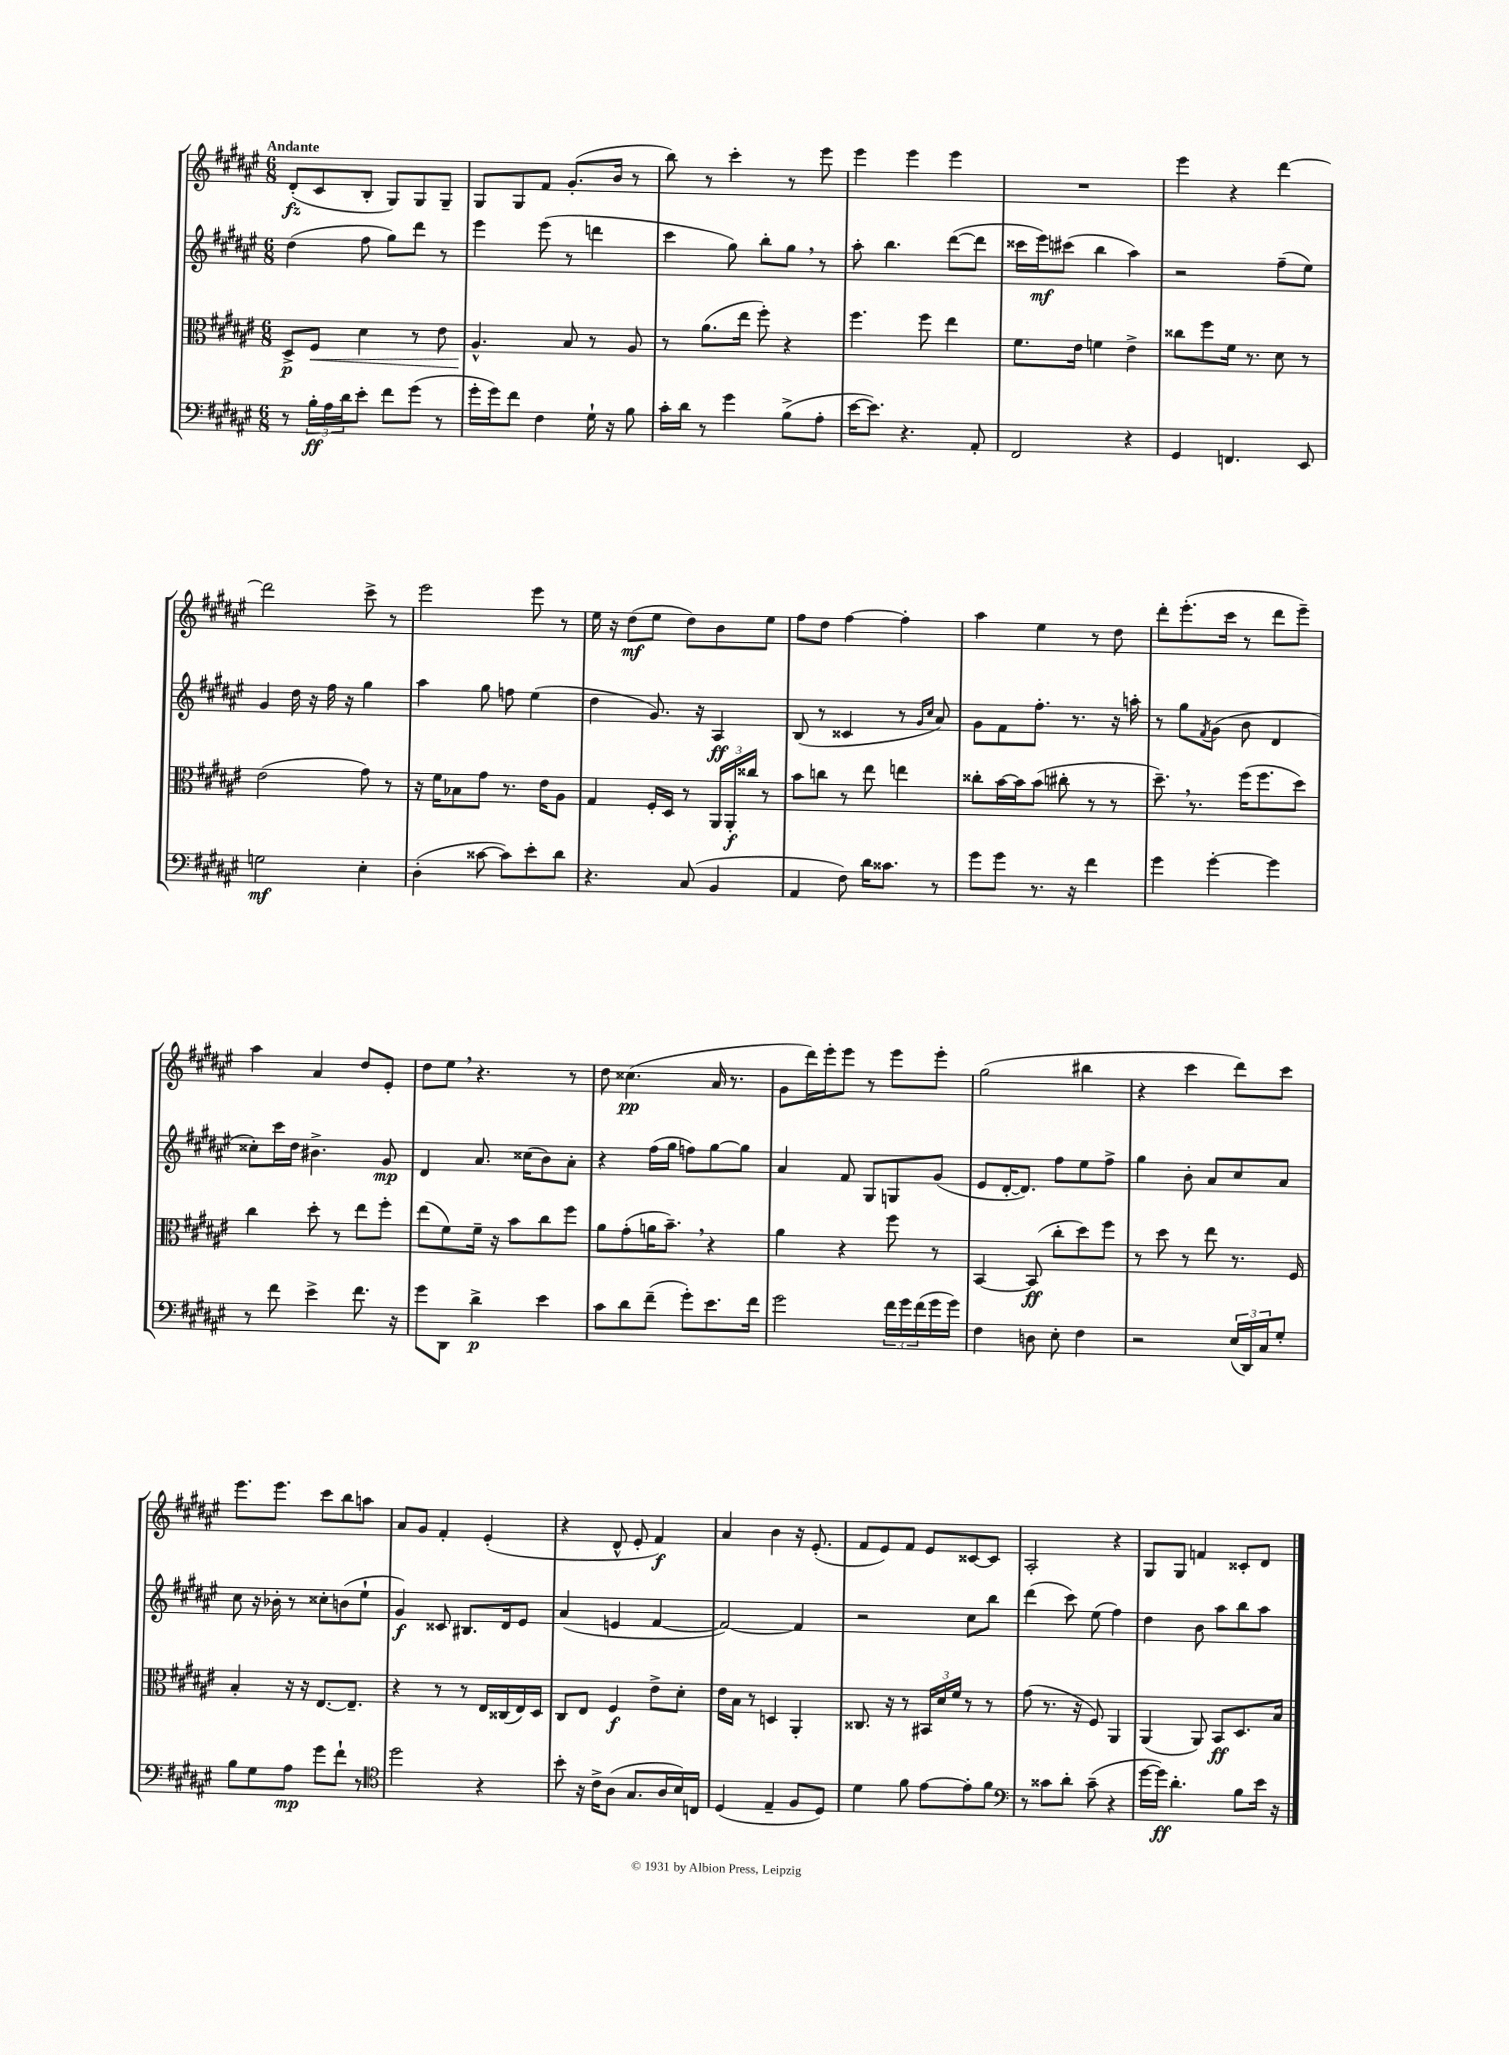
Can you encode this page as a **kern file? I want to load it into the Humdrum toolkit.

**kern	**kern	**kern	**kern
*staff4	*staff3	*staff2	*staff1
*clefF4	*clefC3	*clefG2	*clefG2
*k[f#c#g#d#a#e#]	*k[f#c#g#d#a#e#]	*k[f#c#g#d#a#e#]	*k[f#c#g#d#a#e#]
*M6/8	*M6/8	*M6/8	*M6/8
8r	8D#^	(4dd#	(8d#'
24B'	8F#	.	8c#
24A#	.	.	.
24d#	.	.	.
8e#'	4d#	8ff#	8B'
8f#	.	8gg#)	8G#)
(8g#	8r	8ddd#	8G#
8r	8e#	8r	8G#~
=	=	=	=
16g#'	4.A#^^	4eee#	8G#
16g#)	.	.	.
8f#	.	.	8G#
4F#	.	(8eee#	8f#
.	8B	8r	(8.g#'
16G#`	8r	4ddd	.
16r	.	.	16b
8B	8A#	.	8r
=	=	=	=
16c#'	8r	4ccc#	8bb)
16d#	.	.	.
8r	(8.a#	.	8r
4g#	.	8gg#)	4ccc#'
.	16ee#	.	.
.	8ff#')	8bb'	.
(8B^	4r	8gg#	8r
8A#'	.	8r	8eee#
=	=	=	=
[16e#	4.ff#	8aa#'	4eee#
8.e#])	.	.	.
.	.	4.bb	.
4.r	.	.	4eee#
.	8ff#	.	.
.	4ee#	([8ddd#	4eee#
8AA#'	.	8ddd#]	.
=	=	=	=
2FF#	8.f#	16ccc##	2.r
.	.	16eee#)	.
.	.	(8ccc#	.
.	16e#	.	.
.	4f	4bb	.
4r	4e#^	4aa#)	.
=	=	=	=
4GG#	8cc##	2r	4eee#
.	8ff#	.	.
4.FF	16f#	.	4r
.	8.r	.	.
.	8d#	(8ff#~	[4ddd#
8EE#	8r	8ee#)	.
=	=	=	=
2G	(2e#	4g#	2ddd#]
.	.	16dd#	.
.	.	16r	.
.	.	16ff#	.
.	.	16r	.
4E#'	8g#)	4gg#	8ccc#^
.	8r	.	8r
=	=	=	=
(4D#'	16r	4aa#	2eee#
.	16f#	.	.
.	8B-	.	.
[8c##	8g#	8gg#	.
8c##])	8.r	8ff	.
8e#'	.	(4ee#	8eee#
.	16e#	.	.
8d#	8A#	.	8r
=	=	=	=
4.r	4G#	4dd#	16ee#
.	.	.	16r
.	.	.	(8dd#
.	16F#'	8.g#)	8ee#
.	16D#	.	.
(8C#	8r	.	8dd#)
.	.	16r	.
4BB	24AA#	4A#	8b
.	24AA#'	.	.
.	24cc##	.	.
.	8r	.	8ee#
=	=	=	=
4AA#	8b	(8B	8ff#
.	8cc	8r	8dd#
8F#)	8r	4c##	[4ff#
16d#	8ee#	.	.
8.c##	.	.	.
.	4ee	8r	4ff#']
.	.	16qqg#	.
.	.	16qqcc#	.
8r	.	8a#)	.
=	=	=	=
8g#	8cc##'	8g#	4aa#
8g#	[16b	8f#	.
.	16b]	.	.
8.r	(8b	8.ff#'	4ee#
.	8cc#'	.	.
16r	.	8.r	.
4f#	8r	.	8r
.	8r	16r	8dd#
.	.	16aa'	.
=	=	=	=
4g#	8.dd#~)	8r	8ddd#'
.	.	8gg#	(8.eee#'
.	8.r	.	.
.	.	8qf#	.
[4g#'	.	(8g#	.
.	.	.	16ccc#
.	(16ff#	8b	8r
.	8.ff#	.	.
4g#]	.	4d#	8ddd#
.	8dd#)	.	8eee#~)
=	=	=	=
8r	4cc#	8cc##')	4aa#
8f#	.	16ccc#	.
.	.	16dd#	.
4e#^	8dd#'	4.b#^	4a#
.	8r	.	.
8.f#	8ee#	.	8dd#
.	8ff#'	8g#	8e#'
16r	.	.	.
=	=	=	=
8g#	(8ee#	4d#	8dd#
8DD#	8f#)	.	8ee#
4d#^	16f#~	8.a#	4.r
.	16r	.	.
.	8b	.	.
.	.	(16cc##	.
4e#	8cc#	8b)	.
.	8ff#	8a#'	8r
=	=	=	=
8c#	8a#	4r	8dd#
8d#	(8g#'	.	(4.cc##
(8f#~	16a	(16ff#	.
.	8.b~)	16gg#	.
8g#')	.	8ff)	.
8.e#	4r	[8gg#	16a#
.	.	.	8.r
.	.	8gg#]	.
16f#	.	.	.
=	=	=	=
2g#	4a#	4a#	8g#
.	.	.	16ddd#)
.	.	.	16eee#'
.	4r	8f#	8eee#
.	.	8G#	8r
24f#	8ff#	8G	8eee#
24g#	.	.	.
(24f#	.	.	.
16g#	8r	(8g#	8eee#'
16g#)	.	.	.
=	=	=	=
4F#	[4BB	8e#	(2gg#
.	.	[16d#'	.
.	.	8.d#])	.
8D	(8BB]	.	.
8E#'	8cc#'	8ff#	.
4F#	8dd#)	8ee#	4bb#
.	8ff#	8ff#^	.
=	=	=	=
2r	8r	4gg#	4r
.	8dd#	.	.
.	8r	8b'	4ccc#
.	8ee#	8a#	.
(24E#	8.r	8cc#	8ddd#)
24DD#)	.	.	.
24C#	.	.	.
8G#'	.	8a#	8ccc#
.	16F#	.	.
=	=	=	=
8B	4B'	8cc#	8.eee#
8G#	.	16r	.
.	.	16b-'	8.eee#
8A#	16r	8r	.
.	16r	.	.
8g#	[8.E#	8cc##'	8ccc#
8f#`	.	(8b	8bb
.	8.E#~]	.	.
8r	.	8ee#`	8aa
=	=	=	=
*clefC4	*	*	*
2dd#	4r	4g#)	8a#
.	.	.	8g#
.	8r	8c##	4f#'
.	8r	8.B#	.
4r	16E#	.	(4e#'
.	(16C##	16d#	.
.	16E#)	8e#	.
.	16D#	.	.
=	=	=	=
8b'	8C#	(4a#	4r
16r	8E#	.	.
16c#^	.	.	.
(8A#	4F#	4e	8d#^^
8.G#	.	.	8e#'
.	8e#^	[4f#	4f#)
16A#	.	.	.
16B)	8d#'	.	.
16C	.	.	.
=	=	=	=
(4D#	16e#	2f#_)	4a#
.	16B	.	.
.	8r	.	.
4E#~	4D	.	4b
8F#	4AA#'	4f#]	16r
.	.	.	(8.e#'
8D#)	.	.	.
=	=	=	=
4d#	8.C##	2r	8f#
.	.	.	8e#)
.	16r	.	.
8f#	8r	.	8f#
[8e#	24BB#	.	8e#
.	24d#	.	.
.	24f#	.	.
8e#']	8r	8cc#	[8c##
8f#	8r	8bb	8c##]
=	=	=	=
*clefF4	*	*	*
8r	(8g#	(4ddd#	2A#'
8c##	8.r	.	.
8d#'	.	8ccc#)	.
.	16r	.	.
(8c##~	8F#)	(8ee#	.
4r	4AA#	4ff#)	4r
=	=	=	=
[16g#	(4AA#	4dd#	8G#
16g#])	.	.	.
4.d#'	.	.	8G#
.	8AA#)	8b	4f
.	8BB	8aa#	.
8B	8.D#	8bb	8c##'
16e#	.	8aa#	8d#
16r	16B	.	.
==	==	==	==
*-	*-	*-	*-
